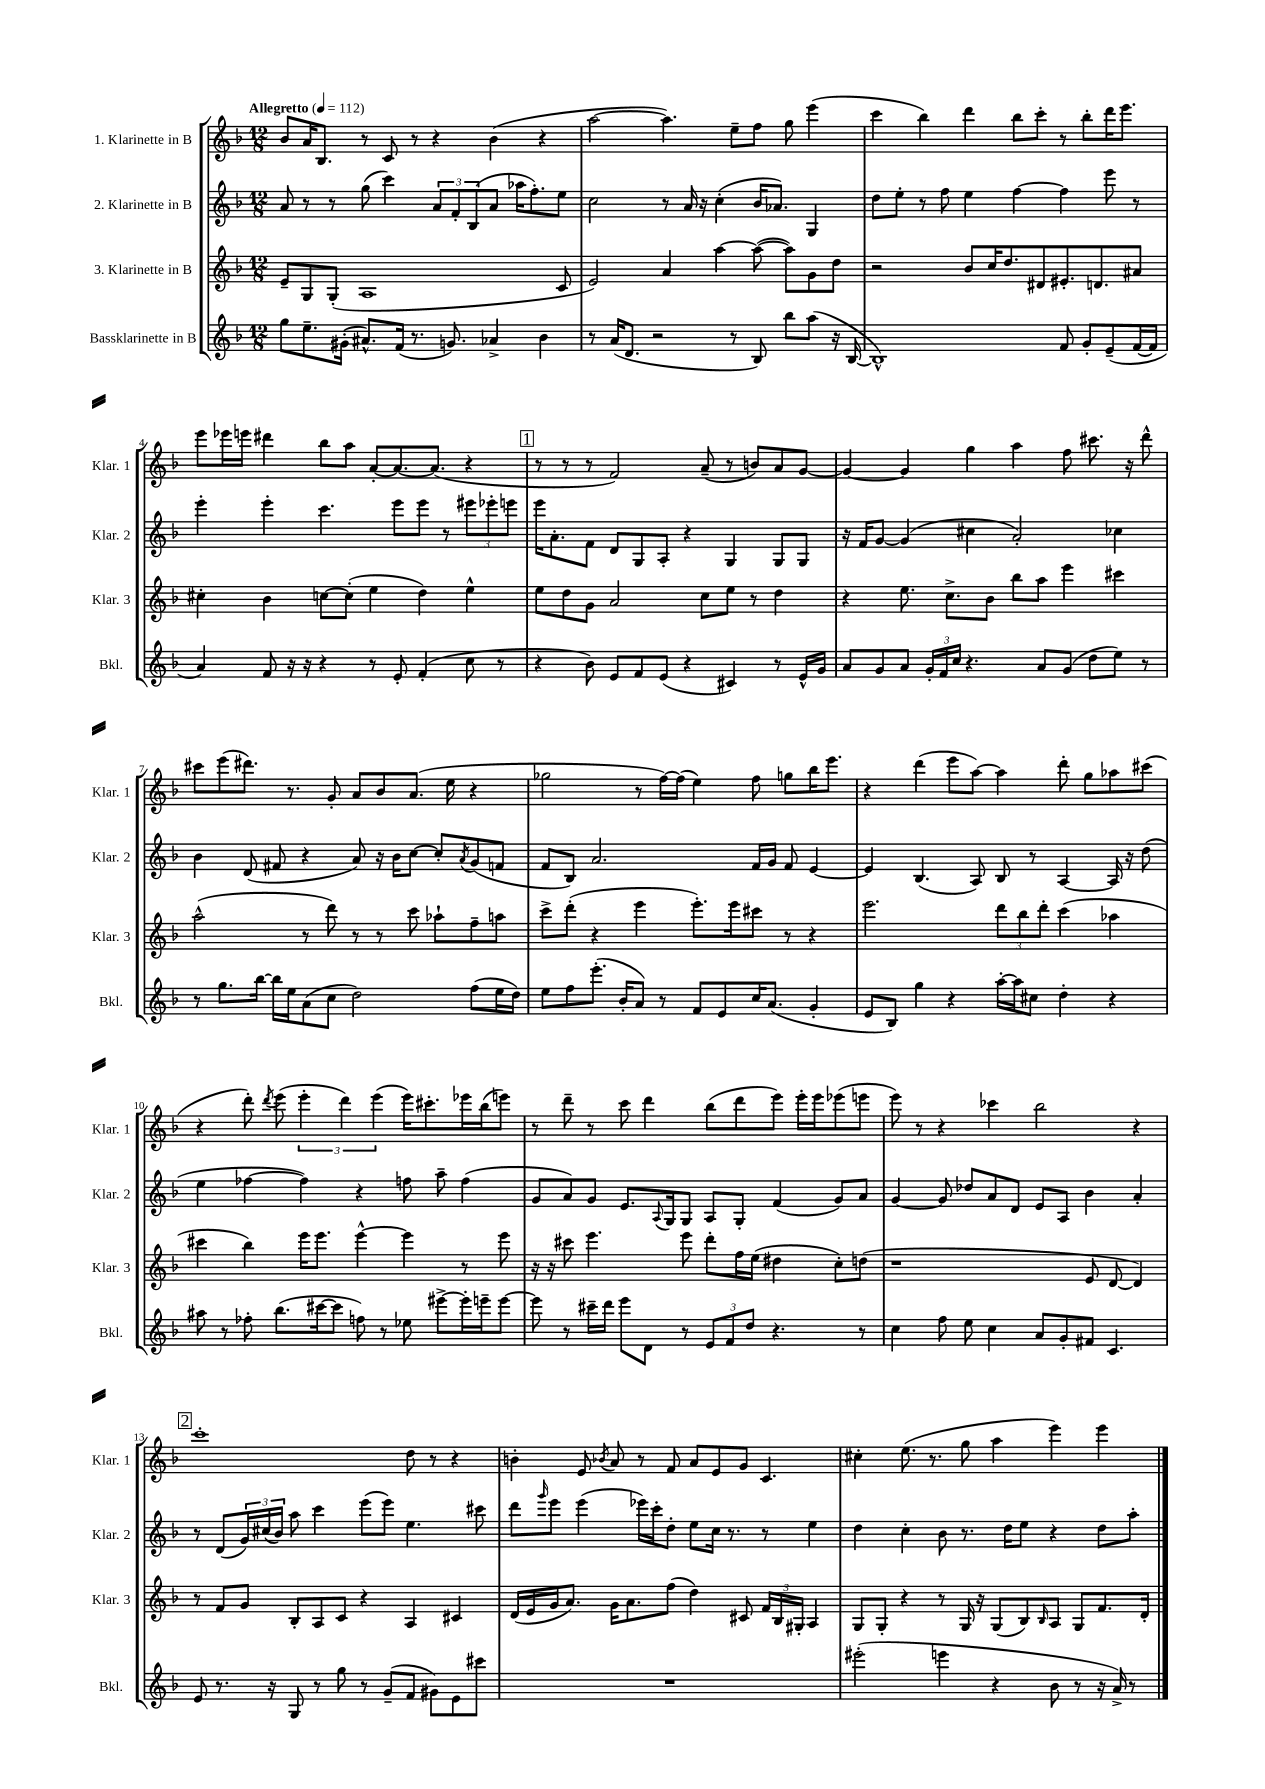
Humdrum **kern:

**kern	**kern	**kern	**kern
*staff4	*staff3	*staff2	*staff1
*clefG2	*clefG2	*clefG2	*clefG2
*k[b-]	*k[b-]	*k[b-]	*k[b-]
*M12/8	*M12/8	*M12/8	*M12/8
*MM112	*MM112	*MM112	*MM112
8gg	8e~	8a	8b-
8.ee~	8G	8r	16a
.	.	.	8.B-
.	(8G'	8r	.
(16g#'	.	.	.
8.a#^^)	1A	(8gg	8r
.	.	4ccc)	8c
(16f	.	.	.
8.r	.	.	8r
.	.	12a	4r
8.g)	.	.	.
.	.	12f'	.
.	.	(12B-	.
4a-^	.	8a	(4b-
.	.	16aa-	.
.	.	8.ff')	.
4b-	.	.	4r
.	8c	8ee	.
=	=	=	=
8r	2e)	2cc	[2aa
(16a	.	.	.
8.d	.	.	.
2r	.	.	.
.	4a	8r	4.aa])
.	.	16a	.
.	.	16r	.
.	[4aa	(4cc'	.
8r	.	.	8ee~
8B-)	(8aa_	16b-	8ff
.	.	8.a-)	.
8bb-	8aa])	.	8gg
(8aa	8g	4G	(4eee
16r	8dd	.	.
[16B-	.	.	.
=	=	=	=
1B-^^])	2r	8dd	4ccc
.	.	8ee'	.
.	.	8r	4bb-)
.	.	8ff	.
.	8b-	4ee	4ddd
.	16cc	.	.
.	8.dd	.	.
.	.	[4ff	8bb-
.	8d#	.	8ccc'
8f	8.e#'	4ff]	8r
8g'	.	.	8bb-'
.	8.d	.	.
(8e~	.	8eee	16ddd
.	.	.	8.eee
[16f	8a#	8r	.
16f]	.	.	.
=	=	=	=
4a)	4cc#'	4eee'	8eee
.	.	.	16eee-
.	.	.	16eee
8f	4b-	4eee'	4ddd#
16r	.	.	.
16r	.	.	.
4r	[8cc	4.ccc	8bb-
.	(8cc']	.	8aa
8r	4ee	.	[8a'
8e'	.	8eee	8.a_
(4f'	4dd)	8eee	.
.	.	.	(8.a]
.	.	8r	.
8cc	4ee^^	12eee#	4r
.	.	12eee-'	.
8r	.	.	.
.	.	12eee	.
=	=	=	=
4r	8ee	16eee	8r
.	.	8.a'	.
.	8dd	.	8r
8b-)	8g	8f	8r
8e	2a	8d	2f)
8f	.	8G	.
(8e	.	8A'	.
4r	.	4r	.
.	8cc	.	(8a~
4c#)	8ee	4G	8r
.	8r	.	8b)
8r	4dd	8G	8a
16e^^	.	8G	[8g
16g	.	.	.
=	=	=	=
8a	4r	16r	4g_
.	.	16f	.
8g	.	[8g	.
8a	8.ee	(4g]	4g]
24g'	.	.	.
24f	.	.	.
.	8.cc^	.	.
24cc	.	.	.
4.r	.	4cc#	4gg
.	8b-	.	.
.	8bb-	2a')	4aa
8a	8aa	.	.
(8g	4eee	.	8ff
8dd	.	.	8.ccc#
8ee)	4ccc#	4cc-	.
.	.	.	16r
8r	.	.	8ddd^^
=	=	=	=
8r	(2aa^^	4b-	8ccc#
8.gg	.	.	(8eee
.	.	(8d	8.ddd#)
[16bb-	.	.	.
16bb-]	.	8f#	.
16ee	.	.	8.r
(8a	8r	4r	.
8cc	8ddd)	.	8g'
2dd)	8r	8a)	8a
.	8r	16r	8b-
.	.	16b-	.
.	8ccc	[8cc	(8.a
.	8aa-`	8cc']	.
.	.	.	16ee
.	.	8qa	.
(8ff	8ff~	(8g	4r
16ee	8aa	8f	.
16dd)	.	.	.
=	=	=	=
8ee	8ccc^	8f	2gg-
8ff	(8ddd'	8B-)	.
(8.eee'	4r	2.a	.
16b-'	.	.	.
8a)	4eee	.	8r
8r	.	.	[16ff)
.	.	.	(16ff]
8f	8.eee')	.	4ee)
8e	.	.	.
.	16eee	.	.
16cc	8ccc#	16f	8ff
(8.a	.	16g	.
.	8r	8f	8gg
4g'	4r	[4e	16bb-
.	.	.	8.eee
=	=	=	=
8e	2.eee	4e]	4r
8B-)	.	.	.
4gg	.	(4.B-	(4ddd
4r	.	.	8eee
.	.	8A)	[8aa)
[16aa'	12ddd	8B-	4aa]
16aa]	.	.	.
.	12bb-	.	.
8cc#	.	8r	.
.	12ddd'	.	.
4dd'	(4ccc	[4A	8ddd'
.	.	.	8gg
4r	4aa-	16A]	8aa-
.	.	16r	.
.	.	(8dd	(8ccc#
=	=	=	=
8aa#	4ccc#	4ee	4r
8r	.	.	.
8ff-'	4bb-)	[4ff-	8ddd')
.	.	.	8qddd
(8.bb-	.	.	(8eee
.	16eee	4ff-])	6eee'
[16ccc#	8.eee	.	.
8ccc#]	.	.	.
.	.	.	6ddd)
8ff)	[4eee^^	4r	.
.	.	.	(6eee
8r	.	.	.
8ee-	4eee]	8ff	16eee)
.	.	.	8.ccc#'
[8eee#^	.	8aa~	.
16eee#']	8r	(4ff	16eee-
16eee~	.	.	(16bb-
[8eee	8eee	.	8eee)
=	=	=	=
8eee]	16r	8g	8r
.	16r	.	.
8r	8ccc#	8a)	8ddd~
16ccc#~	4.eee	8g	8r
16ddd	.	.	.
8eee	.	8.e	8ccc
8d	.	.	4ddd
.	.	8qqA	.
.	.	16G	.
8r	8eee	8G	.
12e	8ddd'	8A	(8bb-
12f	.	.	.
.	16ff	8G'	8ddd
12dd	.	.	.
.	(16ee	.	.
4.r	4dd#	(4f	8eee)
.	.	.	16eee'
.	.	.	16eee
.	8cc')	8g)	(8eee-
8r	(8dd	8a	8eee
=	=	=	=
4cc	1r	[4g	8eee)
.	.	.	8r
8ff	.	8g]	4r
8ee	.	8dd-	.
4cc	.	8a	4ccc-
.	.	8d	.
8a	.	8e	2bb-
8g'	.	8A	.
8f#	8e	4b-	.
4.c	[8d	.	.
.	4d])	4a'	4r
=	=	=	=
8e	8r	8r	1ccc'
8.r	8f	(8d	.
.	8g	24g)	.
.	.	(24cc#	.
16r	.	.	.
.	.	24b-)	.
8G	8B-'	8aa	.
8r	8A	4ccc	.
8gg	8c	.	.
8r	4r	(8eee	.
(8g~	.	8eee)	.
8f	4A	4.ee	8dd
8g#)	.	.	8r
8e	4c#	.	4r
8ccc#	.	8ccc#	.
=	=	=	=
1.r	(16d	8ddd	4b'
.	16e	.	.
.	.	16qqggg	.
.	16g	8eee	.
.	8.a)	.	.
.	.	(4eee	8e
.	.	.	8qb-
.	16g	.	8a
.	8.a	.	.
.	.	16eee-)	8r
.	.	16ccc'	.
.	(8ff	8dd'	8f
.	4dd)	8ee	8a
.	.	16cc	8e
.	.	8.r	.
.	8c#	.	8g
.	24f	8r	4.c
.	24B-	.	.
.	24G#'	.	.
.	4A	4ee	.
=	=	=	=
(2eee#'	8G	4dd	4cc#'
.	8G'	.	.
.	4r	4cc'	(8.ee
.	.	.	8.r
4eee	8r	8b-	.
.	16G	8.r	8gg
.	16r	.	.
4r	(8G	.	4aa
.	.	16dd	.
.	8B-)	8ee	.
.	16qqB-	.	.
8b-	8A	4r	4eee)
8r	8G	.	.
16r	8.f	8dd	4eee
16a^)	.	.	.
8r	.	8aa'	.
.	16d'	.	.
==	==	==	==
*-	*-	*-	*-
